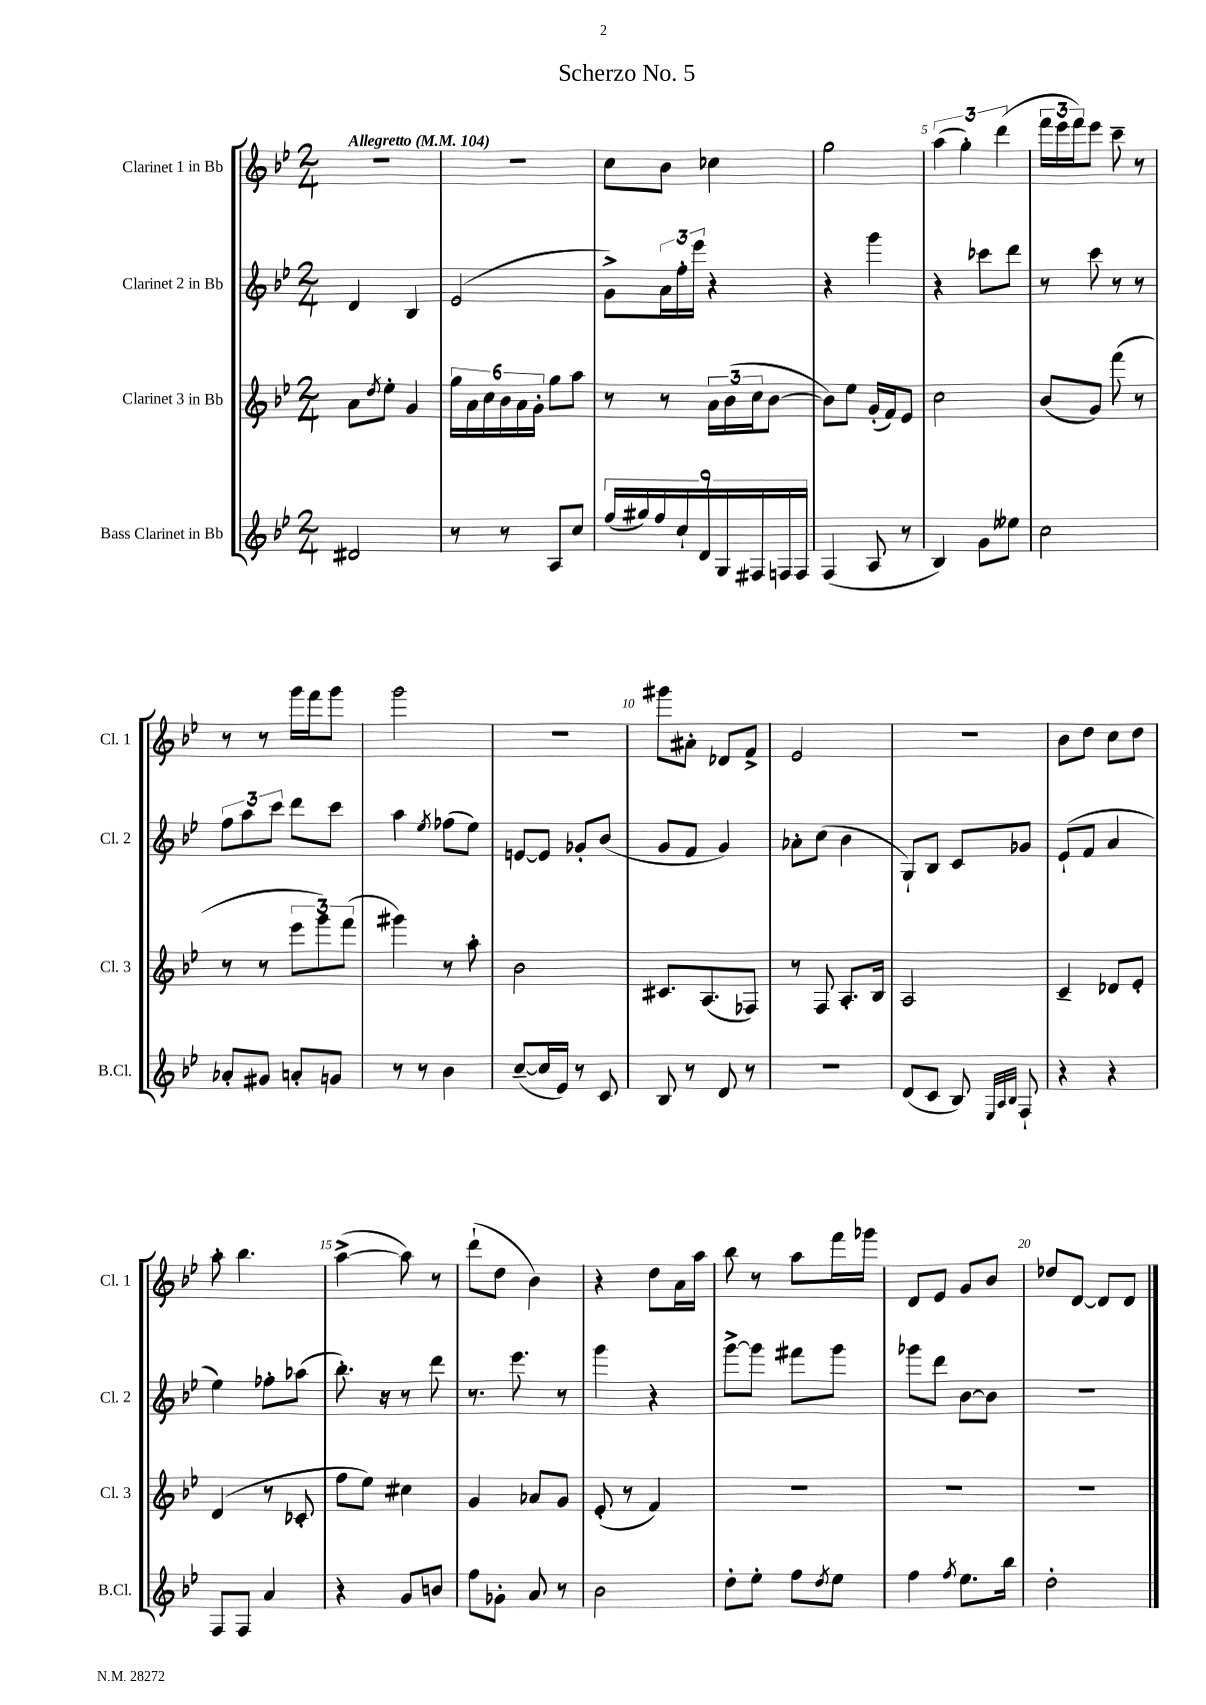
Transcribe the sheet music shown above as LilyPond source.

\header { title = "Scherzo No. 5" }
<<
\new StaffGroup <<
\new Staff = "s0" \with { instrumentName = "Clarinet 1 in Bb" shortInstrumentName = "Cl. 1" } {
    \clef treble \key bes \major \numericTimeSignature \time 2/4 \tempo "Allegretto" 4 = 104
    r2 |
    R2 |
    c''8 bes'8 ces''4 |
    g''2 |
    \tuplet 3/2 { a''4( g''4-.) d'''4( } |
    \tuplet 3/2 { f'''16 ees'''16 f'''16) } ees'''8 c'''8-- r8 |
    r8 r8 g'''16 f'''16 g'''8 |
    g'''2 |
    R2 |
    gis'''8 ais'8-. des'8 f'8-> |
    ees'2 |
    R2 |
    bes'8 d''8 c''8 d''8 |
    a''8-. bes''4. |
    a''4~->( a''8) r8 |
    d'''8-!( d''8 bes'4) |
    r4 d''8 a'16 a''16 |
    bes''8 r8 a''8 f'''16 ges'''16 |
    d'8 ees'8 g'8 bes'8 |
    des''8 d'8~ d'8 d'8 \bar "|." |
}
\new Staff = "s1" \with { instrumentName = "Clarinet 2 in Bb" shortInstrumentName = "Cl. 2" } {
    \clef treble \key bes \major \numericTimeSignature \time 2/4
    d'4 bes4 |
    ees'2( |
    g'8->) \tuplet 3/2 { a'16 f''16-. ees'''16 } r4 |
    r4 g'''4 |
    r4 ces'''8 d'''8 |
    r8 c'''8 r8 r8 |
    \tuplet 3/2 { f''8 a''8 c'''8 } d'''8 c'''8 |
    a''4 \acciaccatura { ees''8 } fes''8( ees''8) |
    e'8~ e'8 ges'8-. bes'8( |
    g'8 f'8 g'4) |
    aes'8-. c''8( bes'4 |
    g8-!) bes8 c'8 ges'8 |
    ees'8-!( f'8 a'4 |
    ees''4) fes''8-. aes''8( |
    bes''8.-.) r16 r8 d'''8 |
    r8. ees'''8. r8 |
    g'''4 r4 |
    g'''8~-> g'''8 fis'''8 g'''8 |
    ges'''8 d'''8 bes'8~ bes'8 |
    r2 \bar "|." |
}
\new Staff = "s2" \with { instrumentName = "Clarinet 3 in Bb" shortInstrumentName = "Cl. 3" } {
    \clef treble \key bes \major \numericTimeSignature \time 2/4
    a'8 \acciaccatura { d''8 } ees''8-. g'4 |
    \tuplet 6/4 { g''16 a'16 c''16 bes'16 a'16 g'16-. } g''8 a''8 |
    r8 r8 \tuplet 3/2 { a'16 bes'16( c''16 } bes'8~ |
    bes'8) ees''8 g'16-.( f'16) ees'8 |
    c''2 |
    bes'8( g'8) f'''8( r8 |
    r8 r8 \tuplet 3/2 { ees'''8 g'''8) f'''8( } |
    gis'''4) r8 a''8-. |
    bes'2 |
    cis'8. a8.( fes8) |
    r8 f8 a8.-. bes16 |
    a2 |
    c'4-- des'8 ees'8-. |
    d'4( r8 ces'8-. |
    f''8 ees''8) cis''4 |
    g'4 aes'8 g'8 |
    ees'8-.( r8 f'4) |
    R2 |
    R2 |
    R2 \bar "|." |
}
\new Staff = "s3" \with { instrumentName = "Bass Clarinet in Bb" shortInstrumentName = "B.Cl." } {
    \clef treble \key bes \major \numericTimeSignature \time 2/4
    dis'2 |
    r8 r8 a8 c''8 |
    \tuplet 9/8 { f''16( gis''16) f''16 c''16-! d'16 g16 fis16 f16 f16 } |
    f4( a8 r8 |
    bes4) g'8 eeses''8 |
    c''2 |
    aes'8-. gis'8 a'8-. g'8 |
    r8 r8 bes'4 |
    c''8~--( c''16 ees'16) r8 c'8 |
    bes8 r8 d'8 r8 |
    r2 |
    d'8( c'8 bes8) \grace { ees32 a32 bes32 } f8-! |
    r4 r4 |
    f8 f8 a'4 |
    r4 g'8 b'8 |
    f''8 ges'8-. a'8 r8 |
    bes'2 |
    d''8-. ees''8-. f''8 \acciaccatura { d''8 } ees''8 |
    f''4 \acciaccatura { f''8 } ees''8. bes''16 |
    d''2-. \bar "|." |
}
>>
>>
\layout { \context { \Score \override BarNumber.break-visibility = ##(#f #t #t) barNumberVisibility = #(every-nth-bar-number-visible 5) } }
